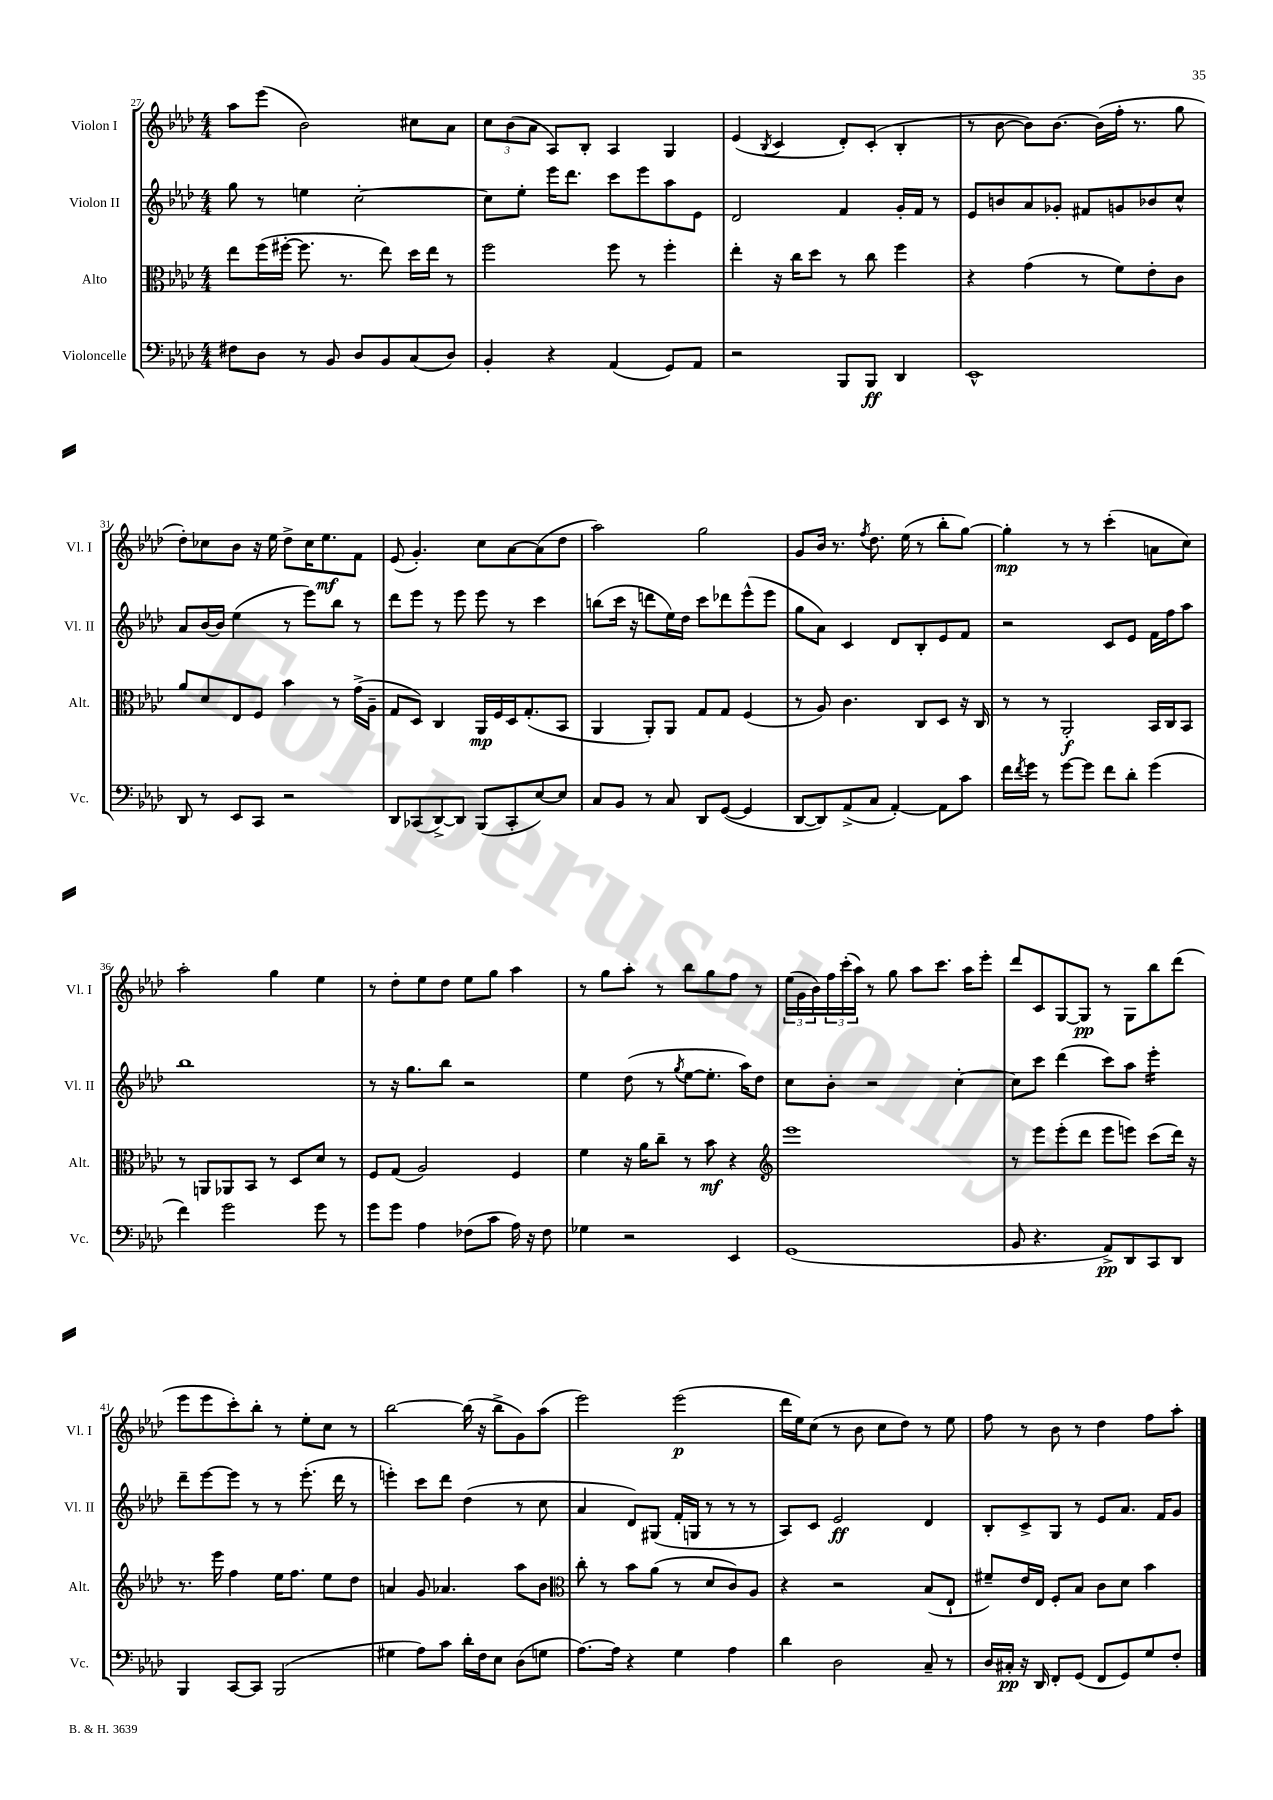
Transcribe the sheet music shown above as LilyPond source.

<<
\new StaffGroup <<
\new Staff = "s0" \with { instrumentName = "Violon I" shortInstrumentName = "Vl. I" } {
    \clef treble \key aes \major \numericTimeSignature \time 4/4
    aes''8 ees'''8( bes'2) cis''8 aes'8 |
    \tuplet 3/2 { c''8 bes'8( aes'8 } aes8) bes8-. aes4 g4 |
    ees'4( \acciaccatura { bes8 } c'4 des'8-.) c'8-.( bes4-. |
    r8 bes'8~ bes'8) bes'8.~ bes'16( f''16-. r8. g''8 |
    des''8-.) ces''8 bes'8 r16 ees''16 des''8-> ces''16 ees''8.\mf f'8 |
    ees'8( g'4.-.) c''8 aes'8~ aes'8( des''8 |
    aes''2) g''2 |
    g'8 bes'16 r8. \acciaccatura { f''8 } des''8. ees''16( r8 bes''8-. g''8~) |
    g''4-.\mp r8 r8 c'''4-.( a'8 c''8) |
    aes''2-. g''4 ees''4 |
    r8 des''8-. ees''8 des''8 ees''8 g''8 aes''4 |
    r8 g''8 aes''8-. r8 bes''8 g''8 f''8 r8 |
    \tuplet 3/2 { ees''16( g'16 bes'16) } \tuplet 3/2 { f''16 c'''16-.( aes''16) } r8 g''8 aes''8 c'''8. aes''16 ees'''8-. |
    des'''8 c'8 g8~ g8\pp r8 g8 bes''8 des'''8( |
    ees'''8 ees'''8 c'''8-.) bes''8-. r8 ees''8-. c''8 r8 |
    bes''2~ bes''16( r16 bes''8-> g'8) aes''8( |
    ees'''2) ees'''2\p( |
    des'''16 ees''16) c''8( r8 bes'8 c''8 des''8) r8 ees''8 |
    f''8 r8 bes'8 r8 des''4 f''8 aes''8-. \bar "|." |
}
\new Staff = "s1" \with { instrumentName = "Violon II" shortInstrumentName = "Vl. II" } {
    \clef treble \key aes \major \numericTimeSignature \time 4/4
    g''8 r8 e''4 c''2~-. |
    c''8 ees''8-. ees'''16 des'''8. c'''8 ees'''8 aes''8 ees'8 |
    des'2 f'4 g'16-. f'16 r8 |
    ees'8 b'8 aes'8 ges'8-. fis'8 g'8 bes'8 c''8-^ |
    aes'8 bes'16~ bes'16 ees''4( r8 ees'''8) bes''8 r8 |
    des'''8 ees'''8 r8 ees'''8 ees'''8 r8 c'''4 |
    b''8( c'''16 r16 d'''8 ees''16) des''16 c'''8 des'''8 ees'''8-^( ees'''8 |
    g''8 aes'8) c'4 des'8 bes8-. ees'8 f'8 |
    r2 c'8 ees'8 f'16 f''16 aes''8 |
    bes''1 |
    r8 r16 g''8. bes''8 r2 |
    ees''4 des''8( r8 \acciaccatura { g''8 } ees''8~ ees''8.-. aes''16) des''8 |
    c''8 bes'8-. r2 c''4~-. |
    c''8 c'''8 des'''4( c'''8) aes''8 ees'''4:16-. |
    des'''8-- ees'''8~ ees'''8 r8 r8 ees'''8.-.( des'''16 r8 |
    e'''4-.) c'''8 des'''8 des''4( r8 c''8 |
    aes'4 des'8) gis8( f'16-. g16 r8 r8 r8 |
    aes8) c'8 ees'2\ff des'4 |
    bes8-. c'8-> g8 r8 ees'8 aes'8. f'16 g'8 \bar "|." |
}
\new Staff = "s2" \with { instrumentName = "Alto" shortInstrumentName = "Alt." } {
    \clef alto \key aes \major \numericTimeSignature \time 4/4
    ees''8 f''16( fis''16~-. fis''8. r8. ees''8) des''16 ees''16 r8 |
    f''2 f''8 r8 f''4-. |
    ees''4-. r16 c''16 des''8 r8 c''8 f''4 |
    r4 g'4( r8 f'8) ees'8-. c'8 |
    aes'8 des'8 ees8 f8 bes'4 r8 g'16->( aes16-- |
    g8 des8) c4 aes,16\mp f16 des16 g8.-.( bes,8 |
    aes,4 aes,8-.) aes,8 g8 g8 f4( |
    r8 aes8) c'4. c8 des8 r16 c16 |
    r8 r8 aes,2-.\f bes,16 c16 bes,8 |
    r8 a,8 aes,8 bes,8 r8 des8 des'8 r8 |
    f8 g8( aes2) f4 |
    f'4 r16 aes'16 c''8-- r8 bes'8\mf r4 |
    \clef treble ees'''1 |
    r8 ees'''8 ees'''8-.( des'''8 ees'''8 e'''8) c'''8( des'''16) r16 |
    r8. ees'''16 f''4 ees''16 f''8. ees''8 des''8 |
    a'4 g'8 aes'4. aes''8 bes'8 |
    \clef alto c''8-. r8 bes'8 aes'8( r8 des'8 c'8) aes8 |
    r4 r2 bes8( ees8-! |
    fis'8--) ees'16 ees16 f8-. bes8 c'8 des'8 bes'4 \bar "|." |
}
\new Staff = "s3" \with { instrumentName = "Violoncelle" shortInstrumentName = "Vc." } {
    \clef bass \key aes \major \numericTimeSignature \time 4/4
    fis8 des8 r8 bes,8 des8 bes,8 c8( des8) |
    bes,4-. r4 aes,4( g,8) aes,8 |
    r2 bes,,8 bes,,8\ff des,4 |
    ees,1-^ |
    des,8 r8 ees,8 c,8 r2 |
    des,8 ces,8( des,8~->) des,8 bes,,8( ces,8-. ees8~) ees8 |
    c8 bes,8 r8 c8 des,8 g,8~( g,4 |
    des,8~ des,8) aes,8->( c8 aes,4~-.) aes,8 c'8 |
    f'16 \acciaccatura { f'8 } g'16 r8 g'8~ g'8 f'8 des'8-. g'4( |
    f'4) g'2 g'8 r8 |
    g'8 g'8 aes4 fes8( c'8 aes16) r16 fes8 |
    ges4 r2 ees,4 |
    g,1( |
    bes,8 r4. aes,8->\pp) des,8 c,8 des,8 |
    bes,,4 c,8~ c,8 bes,,2( |
    gis4 aes8) c'8 des'16-. f16 ees8 des8( g8 |
    aes8.~) aes16 r4 g4 aes4 |
    des'4 des2 c8-- r8 |
    des16 cis16-.\pp r16 des,16 f,8-. g,8( f,8 g,8) g8 f8-. \bar "|." |
}
>>
>>
\layout { \context { \Score currentBarNumber = #27 } }
